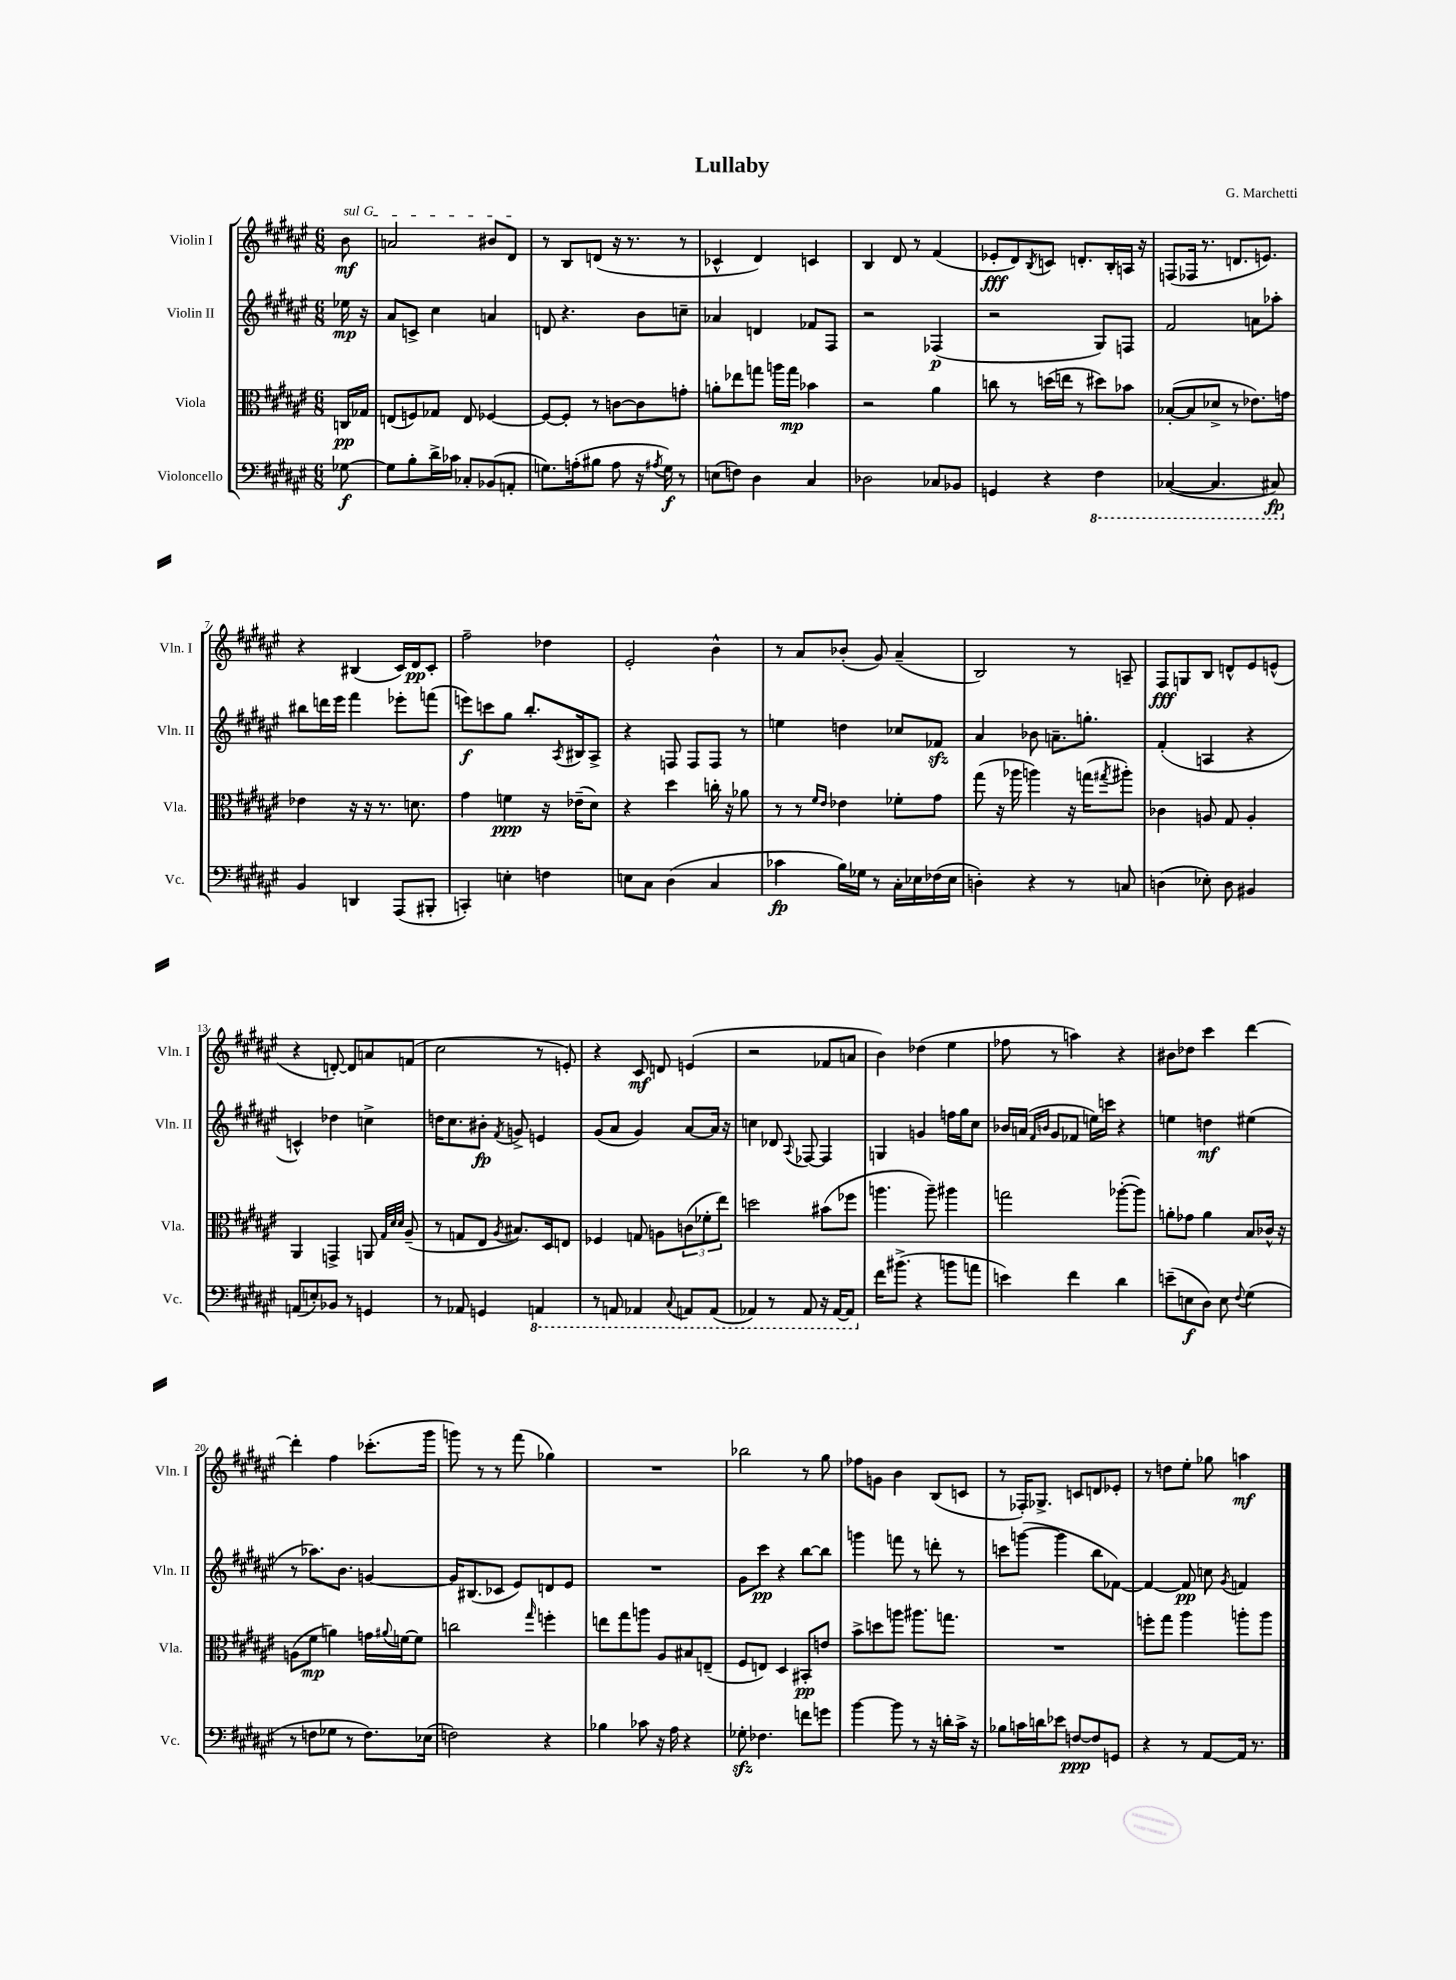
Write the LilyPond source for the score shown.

\header { title = "Lullaby" composer = "G. Marchetti" }
<<
\new StaffGroup <<
\new Staff = "s0" \with { instrumentName = "Violin I" shortInstrumentName = "Vln. I" } {
    \clef treble \key fis \major \numericTimeSignature \time 6/8 \partial 8
    \once \override TextSpanner.bound-details.left.text = \markup { \italic "sul G" } b'8\mf\startTextSpan |
    a'2 bis'8 dis'8\stopTextSpan |
    r8 b8 d'8( r16 r8. r8 |
    ces'4-^ dis'4) c'4 |
    b4 dis'8 r8 fis'4( |
    ees'8-.\fff dis'8) \acciaccatura { b8 } c'8 d'8.-. b16-. a16 r16 |
    f8( fes16 r8. d'8. e'8.) |
    r4 bis4( cis'16) dis'16\pp cis'8-. |
    fis''2-- des''4 |
    eis'2-. b'4-^ |
    r8 ais'8 bes'8-.( gis'8) ais'4--( |
    b2) r8 a8-- |
    fis8\fff g8 b8 d'8-^ eis'8 e'8-^( |
    r4 d'8~-.) d'8 a'8 f'8( |
    cis''2 r8 e'8-.) |
    r4 cis'8\mf d'8 e'4( |
    r2 fes'8 a'8 |
    b'4) des''4( eis''4 |
    fes''8 r8 a''4) r4 |
    bis'8 des''8 cis'''4 dis'''4~ |
    dis'''4-. fis''4 ces'''8.-.( gis'''16 |
    g'''8) r8 r8 fis'''8( ges''4) |
    R2. |
    bes''2 r8 gis''8 |
    fes''8 g'8 b'4 b8( c'8 |
    r8 fes16-.) ges8.-> c'8 d'8 ees'8-. |
    r8 d''8 eis''8-. ges''8 a''4\mf \bar "|." |
}
\new Staff = "s1" \with { instrumentName = "Violin II" shortInstrumentName = "Vln. II" } {
    \clef treble \key fis \major \numericTimeSignature \time 6/8 \partial 8
    ees''16\mp r16 |
    ais'8 c'8-> cis''4 a'4 |
    d'8 r4. b'8 c''8-- |
    aes'4 d'4 fes'8 fis8 |
    r2 fes4\p( |
    r2 gis8) f8 |
    fis'2 a'8 aes''8-. |
    bis''8 d'''16 eis'''16 fis'''4 ees'''8-. f'''8( |
    e'''8\f) c'''8 gis''8 b''8.-. \acciaccatura { ais8 } bis16 ais8-> |
    r4 f8 f8 f8 r8 |
    e''4 d''4 ces''8 fes'8\sfz |
    ais'4 bes'8 a'8.-- g''8.-. |
    fis'4-.( a4 r4 |
    c'4-^) des''4 c''4-> |
    d''16 cis''8. bis'8-.\fp \acciaccatura { fis'8 } g'8-> e'4 |
    gis'8( ais'8 gis'4) ais'8~ ais'16 r16 |
    c''4 des'8 \appoggiatura { ais8 } fes8~ fes4 |
    g4 g'4 f''16 gis''16 cis''8 |
    bes'16 a'16( \grace { fis'16 b'16 } gis'8 fes'8 e''16) c'''16 r4 |
    e''4 d''4\mf eis''4( |
    r8 aes''8.) b'8. g'4~ |
    g'16 bis8.( ces'8 eis'8) d'8 eis'8 |
    R2. |
    gis'8 cis'''8\pp r4 b''8~ b''8 |
    g'''4 f'''8 r8 d'''8-. r8 |
    c'''8 g'''8~( g'''4 b''8 fes'8~) |
    fes'4~ fes'8\pp c''8 \acciaccatura { gis'8 } f'4 \bar "|." |
}
\new Staff = "s2" \with { instrumentName = "Viola" shortInstrumentName = "Vla." } {
    \clef alto \key fis \major \numericTimeSignature \time 6/8 \partial 8
    c16\pp ges16 |
    e8( f8) ges8 e8 fes4~ |
    fes8~ fes8-. r8 c'8~ c'8 g'8-. |
    a'8-. ees''8 g''8 a''16 g''16\mp bes'4 |
    r2 ais'4 |
    c''8 r8 d''16( e''16 r8 dis''8) bes'8 |
    bes8~-.( bes8 des'8-> r8 ees'8.) g'16 |
    ees'4 r16 r16 r8. d'8. |
    gis'4 f'4\ppp r16 ees'16--( dis'8) |
    r4 dis''4 c''16-. r16 aes'8 |
    r8 r8 \grace { fis'16 eis'16 } ees'4 fes'8-. gis'8 |
    gis''8( r16 aes''16 a''4) r16 g''16( \acciaccatura { gis''8 } ais''8-.) |
    ces'4 a8 gis8 a4-. |
    ais,4 g,4-> a,8 \grace { gis32 dis'32 dis'32 } ais8--( |
    r8 g8 eis8 \acciaccatura { ais8 } bis8.) dis16 e8 |
    fes4 g8 a8 \tuplet 3/2 { c'8( fes'8-. eis''8) } |
    d''2 bis'8( fes''8 |
    a''4. a''8--) ais''4 |
    g''2 aes''8~-.( aes''8) |
    a'8-. ges'8 a'4 b8 ces'16-^ r16 |
    a8( fis'8\mp a'4) g'16 \appoggiatura { ais'8 } f'16~ f'8 |
    c''2 \grace { gis''16 } f''4-. |
    e''8 gis''8 a''8 ais8 bis8 e8--( |
    fis8 e8) dis4 bis,8-.\pp e'8 |
    b'8-> d''8 a''8 ais''8. g''8. |
    R2. |
    f''8-. gis''8 ais''4 a''8-. a''8 \bar "|." |
}
\new Staff = "s3" \with { instrumentName = "Violoncello" shortInstrumentName = "Vc." } {
    \clef bass \key fis \major \numericTimeSignature \time 6/8 \partial 8
    ges8~\f |
    ges8 b8-. dis'16-> ces'16 ces8-. bes,8( a,8-. |
    g8.) a16-.( bis8 a8 r16 \acciaccatura { ais8 } g16\f) r8 |
    e8( f8) dis4 cis4 |
    des2 ces8 bes,8 |
    g,4 r4 \ottava #-1 fis,4 |
    ces,4~( ces,4. cis,8\fp) \ottava #0 |
    b,4 d,4 ais,,8( bis,,8-. |
    c,4-.) e4-. f4 |
    e8 cis8 dis4( cis4 |
    ces'4\fp b16) ges16 r8 cis16-. ees16 fes16( ees16 |
    d4-.) r4 r8 c8 |
    d4( ees8-.) d8 bis,4 |
    a,8( e8-.) bes,8 r8 g,4 |
    r8 aes,8 g,4 \ottava #-1 a,,4 |
    r8 a,,8 aes,,4 \appoggiatura { cis,8 } a,,8 a,,8( |
    aes,,4) r8 aes,,8 r16 aes,,16~ aes,,8 \ottava #0 |
    fis'16 bis'8.->( r4 b'8 a'8 |
    e'4) fis'4 dis'4 |
    e'8--( e8\f dis8) e8 \appoggiatura { fis8 } gis4( |
    r8 f8 ges8 r8 f8.) ees16( |
    f2) r4 |
    bes4 ces'8 r16 ais16 r4 |
    ges8-.\sfz fes4. f'8 g'8 |
    b'4~ b'8 r8 r16 d'16-. cis'16-> r16 |
    bes8 c'16 d'16 ees'8 f8~\ppp f8 g,8 |
    r4 r8 ais,8~ ais,16 r8. \bar "|." |
}
>>
>>
